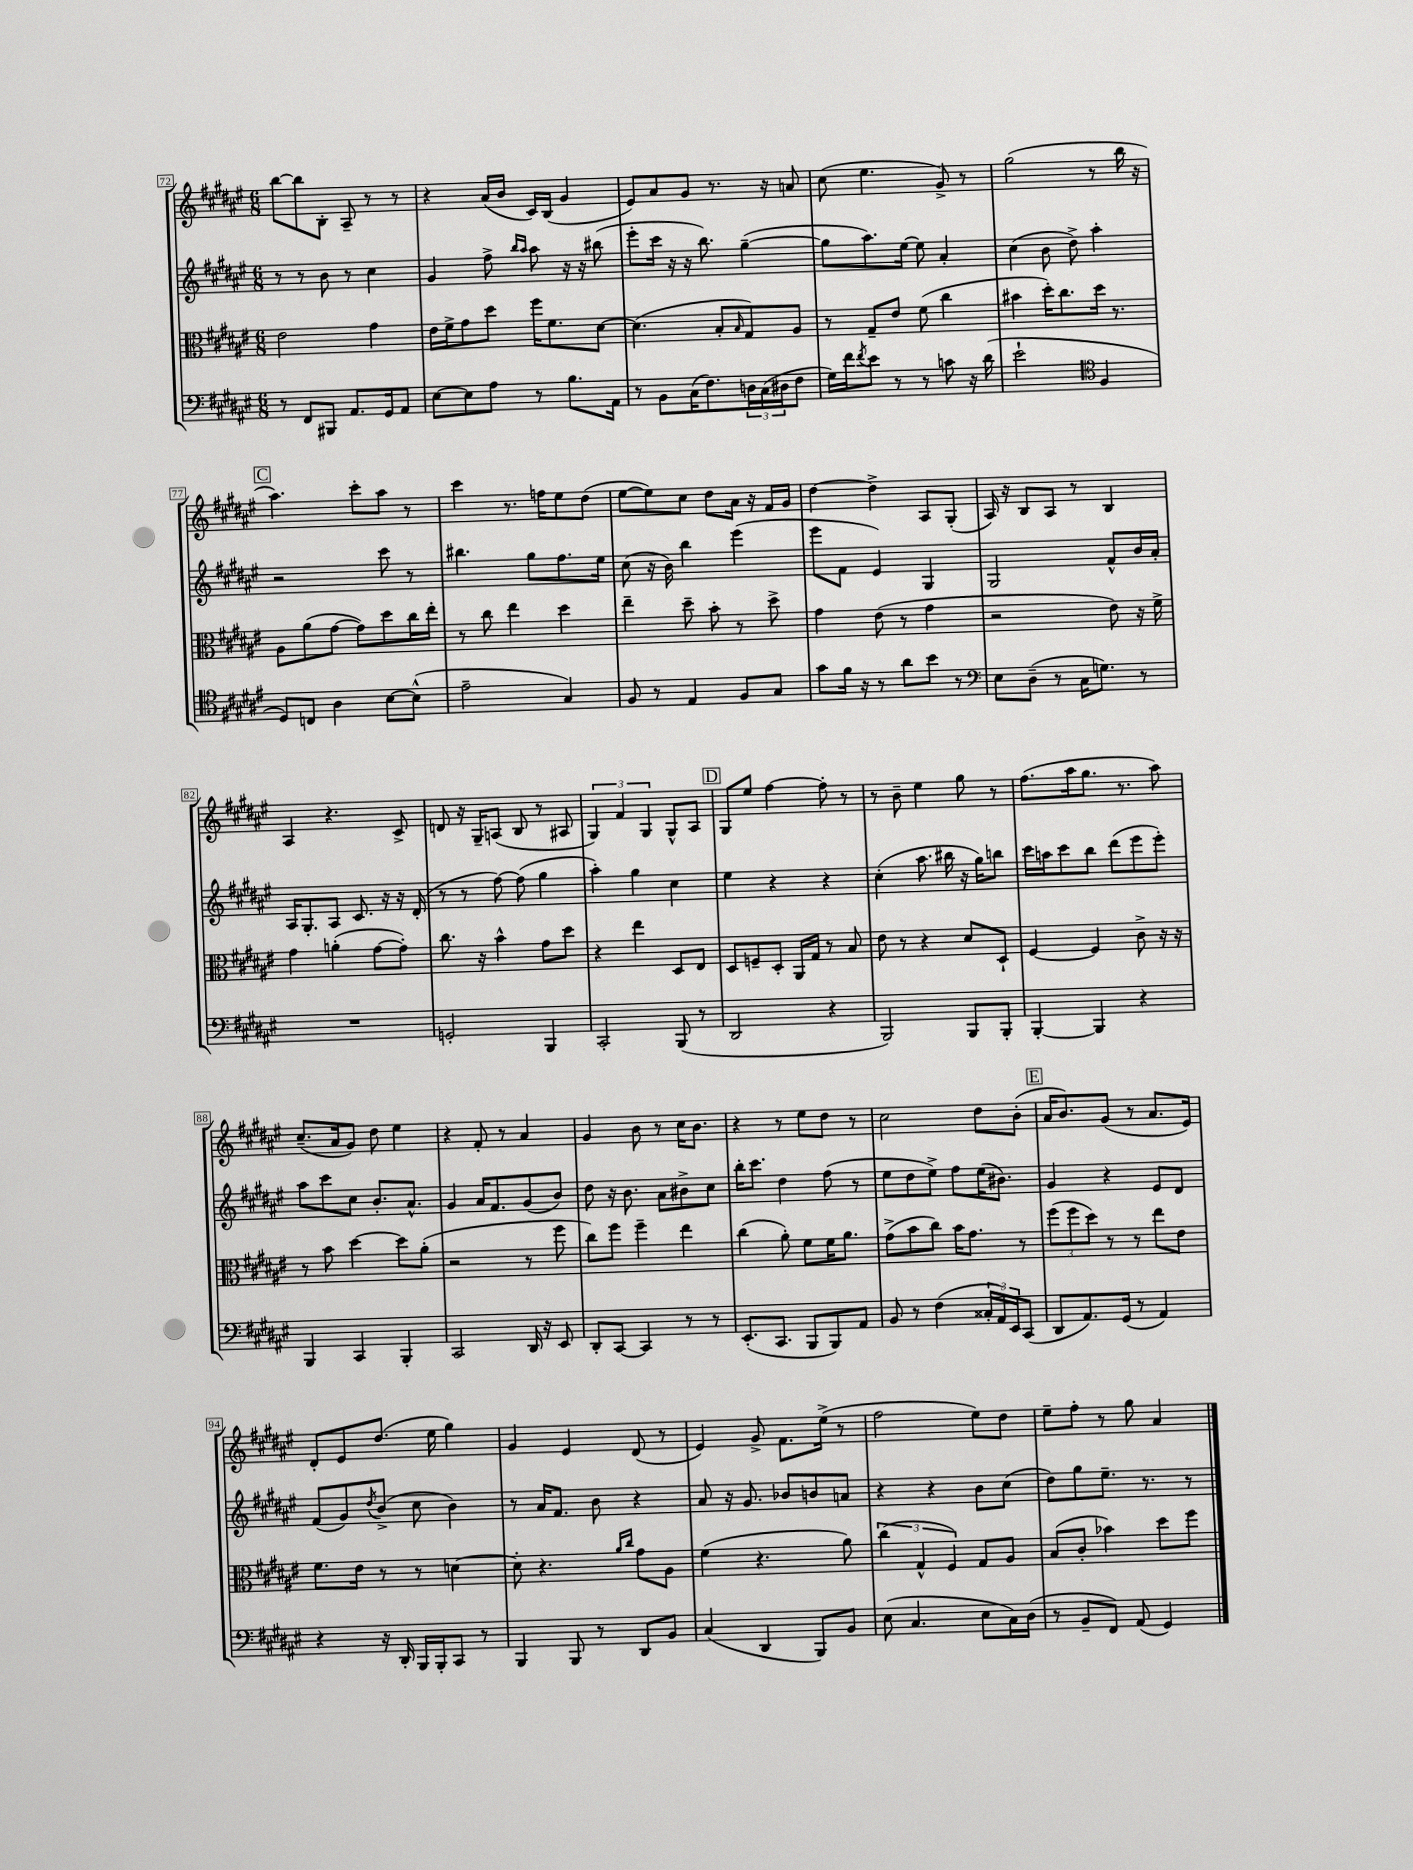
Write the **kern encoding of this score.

**kern	**kern	**kern	**kern
*staff4	*staff3	*staff2	*staff1
*clefF4	*clefC3	*clefG2	*clefG2
*k[f#c#g#d#a#e#]	*k[f#c#g#d#a#e#]	*k[f#c#g#d#a#e#]	*k[f#c#g#d#a#e#]
*M6/8	*M6/8	*M6/8	*M6/8
8r	2e#	8r	[8bb
8FF#	.	8r	8bb]
8BBB#	.	8b	8B'
8.AA#	.	8r	8A#~
.	4g#	4cc#	8r
16GG#	.	.	.
8AA#	.	.	8r
=	=	=	=
[8E#	16e#	4g#	4r
.	16f#^	.	.
8E#]	8g#	.	.
8A#	8dd#	8ff#^	(16a#
.	.	.	16b
.	.	16qqbb	.
.	.	16qqaa#	.
8r	16ff#	8aa#	16c#)
.	8.f#	.	(16B
8.B	.	16r	4g#
.	.	16r	.
.	[8d#	(8bb#	.
16AA#	.	.	.
=	=	=	=
8r	(4.d#]	8eee#'	8e#)
8BB	.	16ccc#	8a#
.	.	16r	.
(16C#	.	16r	8g#
8.F#)	.	8.bb)	.
.	8B'	.	8.r
.	16qqB	.	.
24D	8G#)	([4gg#~	.
(24C#	.	.	.
.	.	.	16r
24D#	.	.	.
8F#	8A#	.	8a
=	=	=	=
16G#)	8r	8gg#]	(8cc#
16f#	.	.	.
8qf#	.	.	.
8e#	8G#~	8.aa#)	4.ee#
8r	8e#	.	.
.	.	[16ee#	.
8r	(8f#	8ee#]	.
8c	4cc#	4a#'	8g#^)
16r	.	.	8r
(16d#	.	.	.
=	=	=	=
2e#`	4b#	(4cc#	(2gg#
.	16dd#')	8b	.
.	8.cc#	.	.
.	.	8dd#^)	.
*clefC4	*	*	*
4F#	16dd#	4aa#'	8r
.	8.r	.	.
.	.	.	16bb
.	.	.	16r
=	=	=	=
8D#)	8A#	2r	4.aa#)
8C	(8a#	.	.
4A#	[8g#	.	.
.	8g#])	.	8ccc#'
[8B	8dd#	8ccc#	8aa#
(8B^^]	16cc#	8r	8r
.	16ee#'	.	.
=	=	=	=
2e#~	8r	4.bb#	4ccc#
.	8cc#	.	.
.	4ee#	.	8.r
.	.	8gg#	.
.	.	.	16ff
4G#)	4dd#	8.ff#	8ee#
.	.	.	(8dd#
.	.	16ee#	.
=	=	=	=
8F#	4ee#~	(8cc#	[8ee#
8r	.	16r	8ee#])
.	.	16b)	.
4E#	8dd#~	4bb	8cc#
.	8b'	.	8dd#
8F#	8r	(4eee#	16a#
.	.	.	16r
8G#	8dd#^	.	16f#
.	.	.	16g#
=	=	=	=
8g#	4g#	8eee#	[4dd#
16f#	.	8f#	.
16r	.	.	.
8r	(8e#	4e#)	4dd#^]
8a#	8r	.	.
8b	4g#	4G#	8A#
8r	.	.	(8G#'
=	=	=	=
*clefF4	*	*	*
8E#	2r	2G#	16A#)
.	.	.	16r
(8D#~	.	.	8B
8r	.	.	8A#
16C#	.	.	8r
8.G)	.	.	.
.	8e#)	8f#^^	4B
8r	16r	16b	.
.	16f#^	16a#'	.
=	=	=	=
2.r	4g#	16A#	4A#
.	.	8.G#'	.
.	(4a'	8A#	4.r
.	.	8.c#	.
.	[8g#	.	.
.	.	16r	.
.	8g#'])	16r	8c#^
.	.	(16d#'	.
=	=	=	=
2GG'	8.cc#	8r	8d
.	.	8r	16r
.	16r	.	16G#~
.	4b^^	[8ff#)	(8A
.	.	(8ff#]	8B
4BBB	8g#	4gg#	8r
.	8dd#	.	8A#
=	=	=	=
2CC#'	4r	4aa#')	6G#)
.	.	.	6f#
.	4ee#	4gg#	.
.	.	.	6G#
(8BBB	8D#	4cc#	8G#^^
8r	8E#	.	8A#
=	=	=	=
2DD#	8D#	4ee#	8G#
.	8F~	.	8ee#
.	8D#'	4r	[4ff#
.	16AA#	.	.
.	16G#	.	.
4r	8r	4r	8ff#']
.	8B	.	8r
=	=	=	=
2BBB)	8e#	(4cc#'	8r
.	8r	.	8b~
.	4r	8.aa#	4ee#
.	.	16bb#	.
8BBB	8d#	16r	8gg#
.	.	16gg#)	.
8BBB'	8D#`	8bb	8r
=	=	=	=
[4BBB'	[4F#	16ccc#	(8.ff#
.	.	16aa	.
.	.	8ccc#	.
.	.	.	16aa#
4BBB]	4F#]	8bb	8.gg#
.	.	(8ddd#	.
.	.	.	8.r
4r	8c#^	8eee#	.
.	16r	8eee#')	8aa#)
.	16r	.	.
=	=	=	=
4BBB	8r	8aa#	(8.cc#~
.	8b	8ccc#	.
.	.	.	16a#
4CC#	[4dd#	8cc#	8g#)
.	.	8.b'	8dd#
4BBB'	8dd#]	.	4ee#
.	.	8.a#^^	.
.	(8a#'	.	.
=	=	=	=
2CC#	2r	4g#	4r
.	.	16a#	8f#'
.	.	8.f#	.
.	.	.	8r
16DD#	8r	(8g#	4a#
16r	.	.	.
8EE#	8ff#	8b)	.
=	=	=	=
8DD#'	8cc#)	8dd#	4g#
[8CC#	8ff#	16r	.
.	.	8.b	.
4CC#]	4ff#~	.	8b
.	.	8a#	8r
8r	4ee#	8b#^	16cc#
.	.	.	8.b
8r	.	8cc#	.
=	=	=	=
(8.EE#'	(4cc#	16bb'	4r
.	.	8.ccc#	.
8.CC#	.	.	.
.	8a#')	4dd#	8r
8BBB	8f#	.	8ee#
8BBB)	16f#	(8ff#	8dd#
.	8.a#	.	.
8AA#	.	8r	8r
=	=	=	=
8BB	(8g#^	8ee#	2cc#
8r	8b	8dd#	.
(4F#	8cc#)	8ee#^)	.
.	16b	8ff#	.
.	8.g#	.	.
24C##'	.	(16ee#	8dd#
24AA#)	.	.	.
.	.	8.b#)	.
24EE#	.	.	.
(8CC#	8r	.	(8b'
=	=	=	=
8DD#	(12ff#	4g#	16a#
.	.	.	8.b)
.	12ff#	.	.
8.AA#)	.	.	.
.	12dd#)	.	.
.	8r	4r	(8g#
(16GG#	.	.	.
8r	8r	.	8r
4AA#)	8ee#	8e#	8.a#
.	8e#	8d#	.
.	.	.	16e#)
=	=	=	=
4r	8.f#	(8f#	8d#'
.	.	8g#)	8e#
.	16e#	.	.
.	.	8qdd#	.
16r	8r	(8b^	(8.dd#
16DD#'	.	.	.
16BBB	8r	8cc#	.
16BBB'	.	.	16ee#
8CC#	[4d	4b)	4gg#)
8r	.	.	.
=	=	=	=
4BBB	8d']	8r	4g#
.	4.r	16a#	.
.	.	8.f#	.
8BBB	.	.	4e#
8r	.	8b	.
.	16qqa#	.	.
.	16qqcc#	.	.
8DD#	8g#	4r	(8d#
8BB	8A#	.	8r
=	=	=	=
(4C#	(4f#	8a#	4e#)
.	.	16r	.
.	.	8.g#	.
4DD#	4.r	.	8g#^
.	.	8b-	8.f#
8BBB)	.	8b	.
.	.	.	(16ee#^
8BB	8a#)	8a	8r
=	=	=	=
(8E#	(6cc#	4r	2ff#
4.C#	.	.	.
.	6G#^^	.	.
.	.	4r	.
.	6F#)	.	.
8E#	8G#	8b	8ee#)
16C#)	8A#	(8cc#	8dd#
(16D#	.	.	.
=	=	=	=
8r	(8B	8dd#)	8ee#~
8BB~	8c#'	8gg#	8ff#'
8FF#)	4b-)	8.ee#~	8r
(8AA#	.	.	8gg#
.	.	8.r	.
4GG#)	8dd#	.	4a#
.	8ff#	8r	.
==	==	==	==
*-	*-	*-	*-
